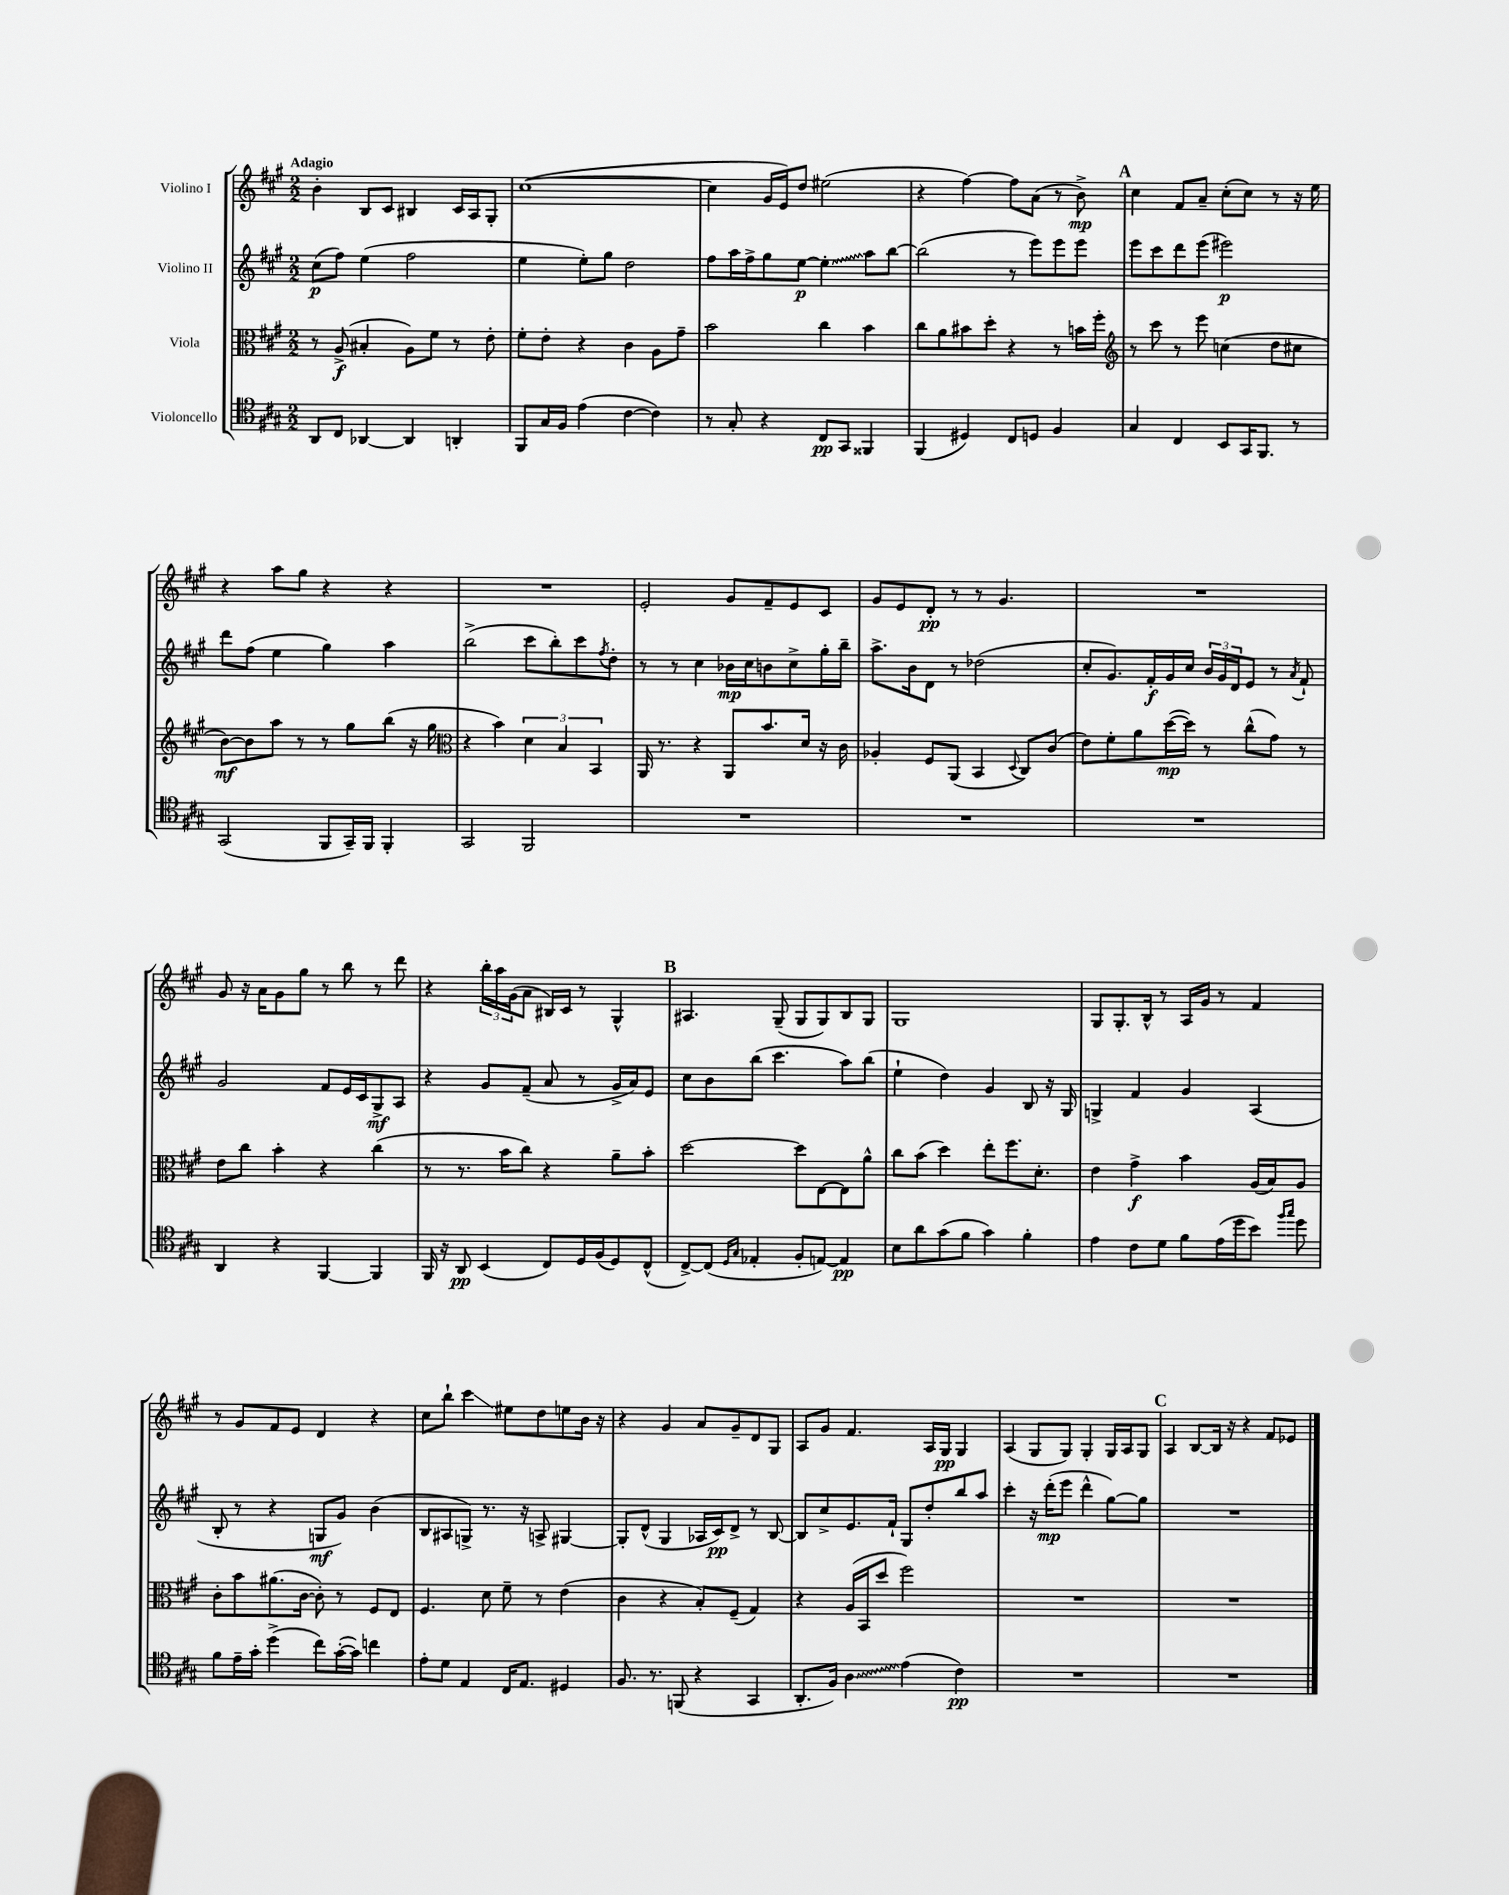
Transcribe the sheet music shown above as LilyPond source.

<<
\new StaffGroup <<
\new Staff = "s0" \with { instrumentName = "Violino I" } {
    \clef treble \key a \major \numericTimeSignature \time 2/2 \tempo "Adagio"
    b'4-. b8 cis'8 bis4 cis'16 a16 gis8-. |
    cis''1~( |
    cis''4 gis'16 e'16) d''8 eis''2( |
    r4 fis''4~) fis''8 a'8( r8 b'8->\mp) |
    \mark \markup { \bold "A" } cis''4 fis'8 a'8-- cis''8-.( cis''8) r8 r16 e''16 |
    r4 a''8 gis''8 r4 r4 |
    R1 |
    e'2-. gis'8 fis'8-- e'8 cis'8 |
    gis'8 e'8 d'8-.\pp r8 r8 gis'4. |
    R1 |
    gis'8 r16 a'16 gis'8 gis''8 r8 b''8 r8 d'''8 |
    r4 \tuplet 3/2 { b''16-. a''16 gis'16( } a'8 bis16) cis'16 r8 gis4-^ |
    \mark \markup { \bold "B" } ais4. gis8--( gis8 gis8) b8 gis8 |
    gis1 |
    gis8 gis8.-. b16-^ r8 a16 gis'16 r8 fis'4 |
    r8 gis'8 fis'8 e'8 d'4 r4 |
    cis''8 b''8-! cis'''4\glissando eis''8 d''8 e''8 b'16 r16 |
    r4 gis'4 a'8 gis'8-- d'8 gis8 |
    a8 gis'8 fis'4. a16 gis16\pp gis4 |
    a4( gis8 gis8) gis4-. gis16 a16 gis8 |
    \mark \markup { \bold "C" } a4 b8~ b16 r16 r4 fis'8 ees'8 \bar "|." |
}
\new Staff = "s1" \with { instrumentName = "Violino II" } {
    \clef treble \key a \major \numericTimeSignature \time 2/2
    cis''8\p( fis''8) e''4( fis''2 |
    e''4 e''8-.) gis''8 d''2 |
    fis''8 a''16 fis''16-> gis''8 e''8~\p \once \override Glissando.style = #'zigzag e''4-.\glissando a''8 b''8~ |
    b''2( r8 e'''8) e'''8 e'''8 |
    \mark \markup { \bold "A" } e'''8 cis'''8 d'''8 e'''8( eis'''2\p) |
    d'''8 fis''8( e''4 gis''4) a''4 |
    b''2->( cis'''8 b''8-.) cis'''8 \acciaccatura { fis''8 } d''8-. |
    r8 r8 cis''4 bes'16\mp cis''16 b'8 cis''8-> gis''16-. b''16-- |
    a''8.-> b'16 d'8 r8 des''2( |
    cis''8-. gis'8.) fis'16-.\f gis'16 cis''16 \tuplet 3/2 { b'16 gis'16 d'16 } e'8 r8 \acciaccatura { a'8 } fis'8-! |
    gis'2 fis'8 e'16 cis'16 gis8->\mf a8 |
    r4 gis'8 fis'8--( a'8 r8 gis'16-> a'16) e'8 |
    \mark \markup { \bold "B" } cis''8 b'8 b''8( cis'''4. a''8) b''8( |
    e''4-! d''4) gis'4 b8 r16 gis16 |
    g4-> fis'4 gis'4 a4( |
    b8-. r8 r4 g8\mf gis'8) b'4( |
    b8 ais8 g8->) r8. r16 a8-> gis4~ |
    gis8-. d'8-^( gis4 aes16 cis'16\pp) d'8-> r8 b8~ |
    b8 cis''8-> e'8. fis'16-! gis8 d''8-. b''8 a''8 |
    cis'''4-. r16 d'''16-.\mp( e'''8 d'''4-^ gis''8~) gis''8 |
    \mark \markup { \bold "C" } R1 \bar "|." |
}
\new Staff = "s2" \with { instrumentName = "Viola" } {
    \clef alto \key a \major \numericTimeSignature \time 2/2
    r8 a8->\f( bis4-. a8) fis'8 r8 e'8-. |
    fis'8-. e'8-. r4 cis'4 a8 gis'8-- |
    b'2 cis''4 b'4 |
    cis''8 a'8 bis'8 d''8-. r4 r8 b'16 fis''16-. |
    \mark \markup { \bold "A" } \clef treble r8 cis'''8 r8 e'''8 c''4( d''8 cis''8 |
    b'8~\mf) b'8 a''8 r8 r8 gis''8 b''8( r16 gis''16 |
    \clef alto r4 b'4) \tuplet 3/2 { d'4 b4 b,4 } |
    a,16 r8. r4 a,8 b'8. d'16 r16 cis'16 |
    aes4-. fis8 a,8( b,4 \appoggiatura { d8 } cis8) cis'8( |
    e'8) fis'8-. a'8 d''16~\mp( d''16) r8 cis''8-^( gis'8) r8 |
    e'8 cis''8 b'4-. r4 cis''4( |
    r8 r8. b'16 cis''8) r4 a'8-- b'8-. |
    \mark \markup { \bold "B" } d''2~ d''8 e8~ e8 a'8-^ |
    cis''8 b'8( d''4) e''8-. fis''8. d'8.-. |
    e'4 gis'4->\f b'4 a16( b16) a8 |
    cis'8-. b'8 ais'8.( cis'16~ cis'8-.) r8 fis8 e8 |
    fis4. d'8 fis'8-- r8 e'4( |
    cis'4 r4 b8-.) fis8--( gis4) |
    r4 a16( b,16 d''8 fis''2) |
    R1 |
    \mark \markup { \bold "C" } R1 \bar "|." |
}
\new Staff = "s3" \with { instrumentName = "Violoncello" } {
    \clef tenor \key a \major \numericTimeSignature \time 2/2
    a,8 cis8 aes,4~ aes,4 a,4-. |
    fis,8 gis16 fis16 e'4( cis'4~ cis'4) |
    r8 gis8-. r4 cis8\pp gis,8 fisis,4 |
    fis,4( dis4) cis8 d8 fis4 |
    \mark \markup { \bold "A" } gis4 cis4 b,8 gis,16 fis,8. r8 |
    gis,2( fis,8 gis,16--) fis,16 fis,4-. |
    gis,2 fis,2 |
    R1 |
    R1 |
    R1 |
    a,4 r4 fis,4~ fis,4 |
    fis,16 r16 a,8\pp b,4( cis8) d16 fis16( d8) cis8-^( |
    \mark \markup { \bold "B" } cis8~->) cis8( \grace { d16 gis16 } ees4-. fis8-. e8~) e4\pp |
    b8 a'8 gis'8( fis'8 gis'4) fis'4-. |
    e'4 cis'8 d'8 fis'8 e'16( d''16 b'8) \grace { fis''16 gis''16 } d''8 |
    fis'8 e'16-- gis'16-. d''4->( cis''8) gis'16~-.( gis'16) c''4 |
    e'8-. d'8 e4 cis16 e8. dis4 |
    fis8. r8. f,8( r4 gis,4 |
    a,8.-. fis16) \once \override Glissando.style = #'zigzag a4\glissando e'4( cis'4\pp) |
    R1 |
    \mark \markup { \bold "C" } R1 \bar "|." |
}
>>
>>
\layout { \context { \Score \remove "Bar_number_engraver" } }
